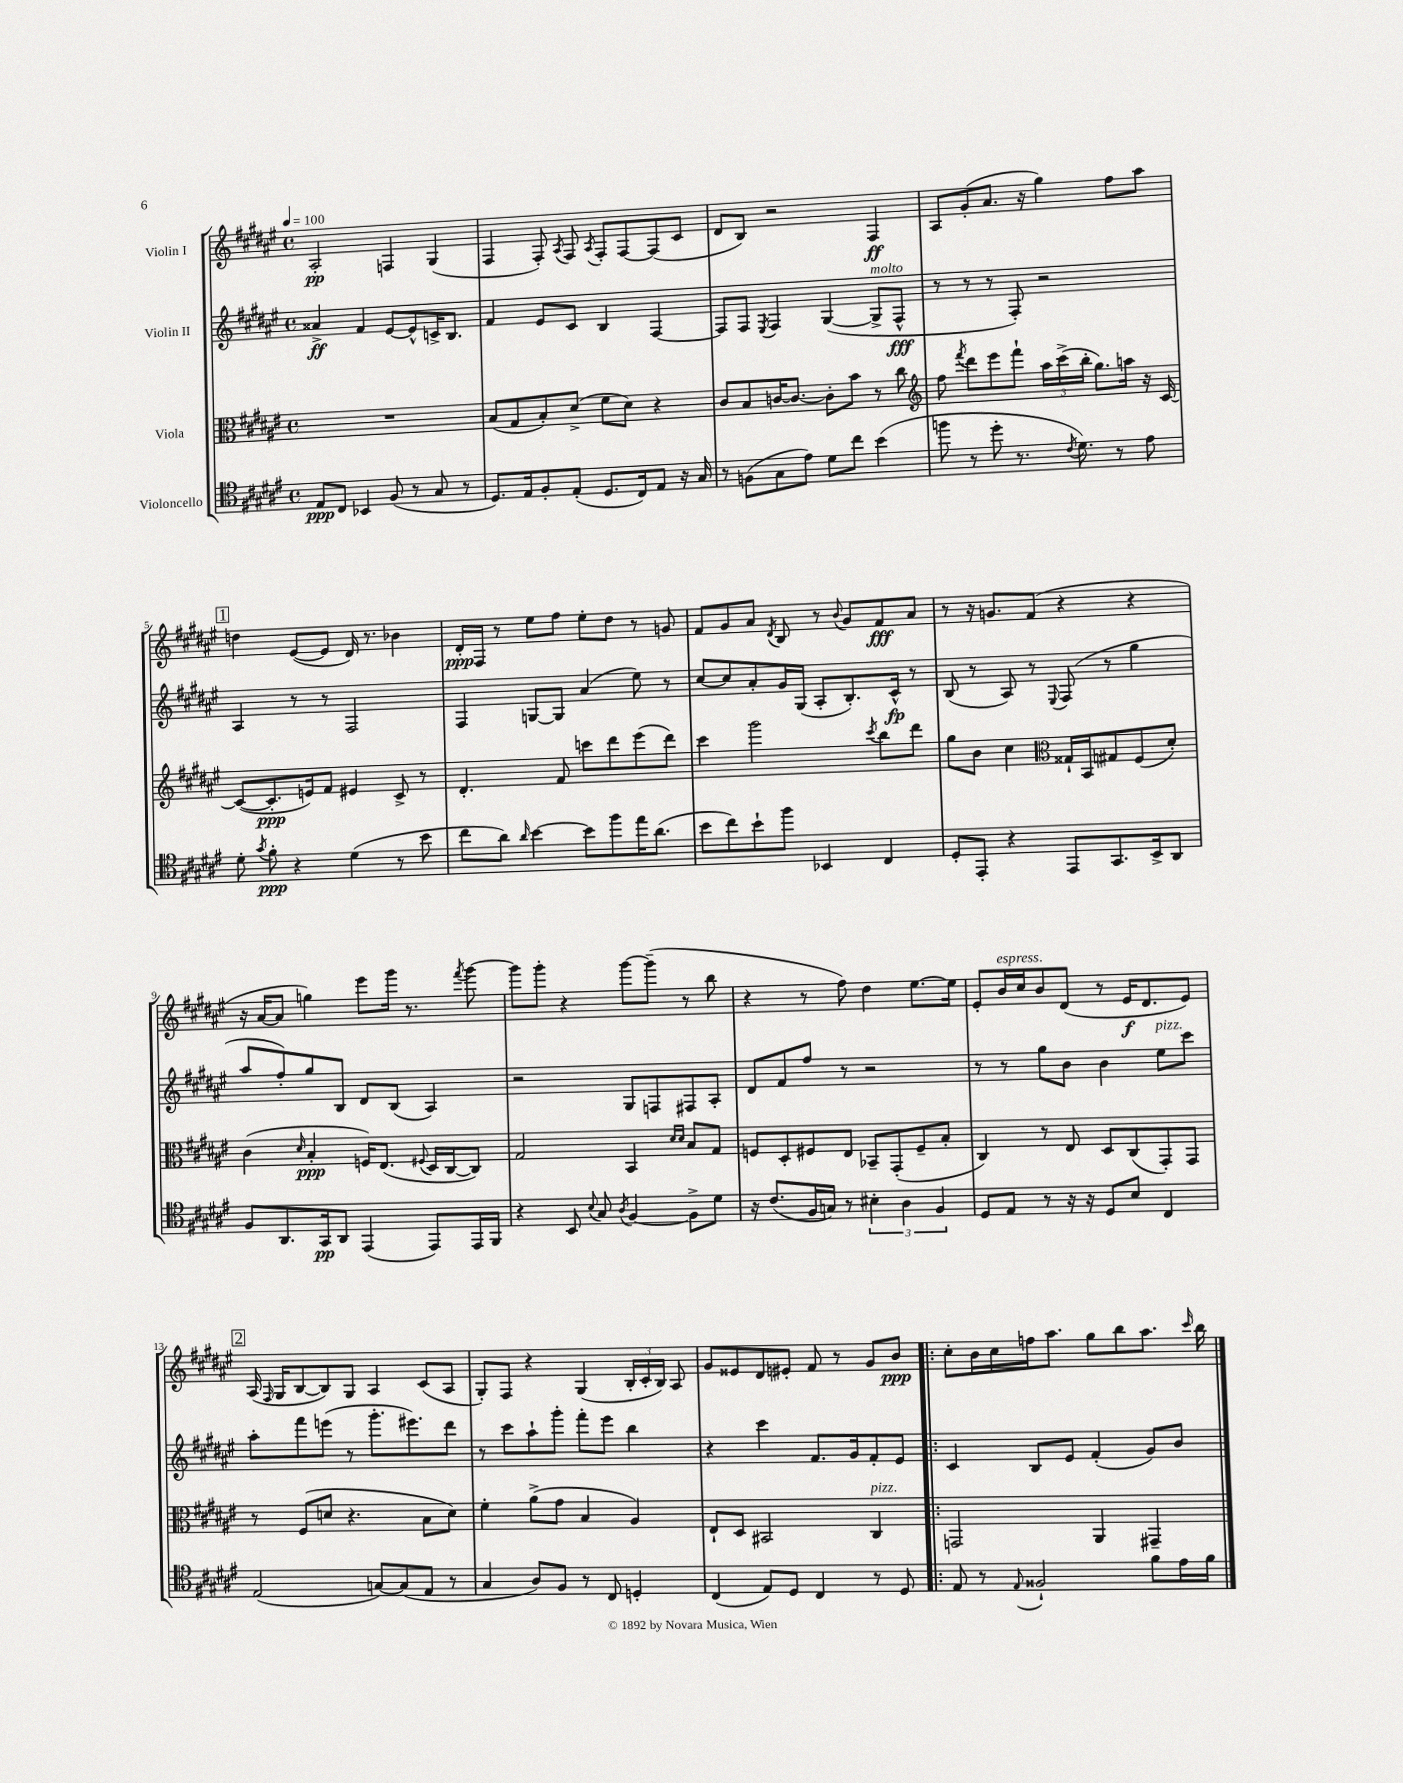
<<
\new StaffGroup <<
\new Staff = "s0" \with { instrumentName = "Violin I" } {
    \clef treble \key fis \major \defaultTimeSignature \time 4/4 \tempo 4 = 100
    \autoBeamOff ais2-.\pp f4 gis4( |
    fis4 fis8-.) \acciaccatura { ais8 } fis8 \acciaccatura { ais8 } fis8[-. fis8~ fis8( cis'8] |
    dis'8[ b8]) r2 fis4\ff |
    ais8[ gis'8-.( ais'8.] r16 gis''4) fis''8[ ais''8] |
    \mark \markup { \box "1" } d''4 eis'8[~( eis'8] dis'16) r8. bes'4 |
    dis'16[-.\ppp fis16] r8 eis''8[ fis''8] eis''8[-. dis''8] r8 g'8 |
    fis'8[ gis'8 ais'8] \acciaccatura { dis'8 } b8 r8 \appoggiatura { b'8 } gis'8[ fis'8\fff ais'8] |
    r8 r16 g'8.[ fis'8]( r4 r4 |
    r16 ais'16[~ ais'8] g''4) eis'''8[ gis'''16] r8. \acciaccatura { fis'''8 } gis'''8~ |
    gis'''8[ gis'''8]-. r4 gis'''8[~ gis'''8]--( r8 b''8 |
    r4 r8 fis''8) dis''4 eis''8.[~ eis''16] |
    eis'8[-. b'16^\markup { \italic "espress." } cis''16 b'8 dis'8]( r8 eis'16[\f dis'8. eis'8]) |
    \mark \markup { \box "2" } ais16( \grace { fis16 } gis16[ b8~ b8) gis8] ais4 cis'8[( ais8] |
    gis8[-.) fis8] r4 gis4( \tuplet 3/2 { b16[-. cis'16-. b16]) } ais8 |
    gis'8[ eisis'8 dis'8 eis'8]-. fis'8 r8 gis'8[ b'8]\ppp |
    \bar ".|:" cis''8[-. b'16 cis''16 f''16 ais''8.] gis''8[ b''8 ais''8.] \grace { cis'''16 } b''16 \bar "|." |
}
\new Staff = "s1" \with { instrumentName = "Violin II" } {
    \clef treble \key fis \major \defaultTimeSignature \time 4/4
    \autoBeamOff aisis'4->\ff fis'4 eis'8[~ eis'8-^ c'16-> b8.] |
    fis'4 eis'8[ cis'8] b4 fis4~ |
    fis8[ fis8] \acciaccatura { eis8 } fis4 gis4~( gis8[->^\markup { \italic "molto" } fis8]-^\fff |
    r8 r8 r8 fis8-.) r2 |
    \mark \markup { \box "1" } ais4 r8 r8 fis2 |
    fis4 g8[~ g8] ais'4( eis''8) r8 |
    cis''8[~ cis''8 ais'8-. gis'16 gis16]( ais8[-. b8.-.) cis'16]-^\fp r8 |
    b8( r8 ais8) r8 \appoggiatura { eis8 } fis8( r8 gis''4 |
    ais''8[ fis''8-.) gis''8 b8] dis'8[ b8]( ais4) |
    r2 gis8[ f8 fis8 ais8]-. |
    dis'8[ fis'8 fis''8] r8 r2 |
    r8 r8 gis''8[ b'8] b'4 eis''8[^\markup { \italic "pizz." } cis'''8] |
    \mark \markup { \box "2" } ais''8[-. fis'''8 e'''8]( r8 gis'''8.[-. eis'''8.) dis'''8] |
    r8 cis'''8[ ais''8-! gis'''8]-. fis'''8[-. eis'''8] b''4 |
    r4 cis'''4 fis'8.[ gis'16 fis'8-. eis'8] |
    \bar ".|:" cis'4 b8[ eis'8] fis'4-.( gis'8[) b'8] \bar "|." |
}
\new Staff = "s2" \with { instrumentName = "Viola" } {
    \clef alto \key fis \major \defaultTimeSignature \time 4/4
    \autoBeamOff R1 |
    b8[( gis8 b8-.) dis'8]->( fis'8[ dis'8]) r4 |
    cis'8[ b8 c'16~ c'8.]~ c'8[-. b'8] r8 cis''8 |
    \clef treble fis''8 \acciaccatura { fis'''8 } dis'''8[ eis'''8 fis'''8]-! \tuplet 3/2 { ais''16[ cis'''16->( b''16]-. } gis''8.[) a''16] r16 cis'16~ |
    \mark \markup { \box "1" } cis'8[~( cis'8.-.\ppp e'16) fis'8] eis'4 cis'8-> r8 |
    dis'4.-. fis'8 c'''8[ dis'''8 eis'''8( dis'''8]) |
    cis'''4 gis'''2 \acciaccatura { cis'''8 } b''8[ dis'''8] |
    gis''8[ b'8] cis''4 \clef alto gisis16[-! b,16 gis8 fis8( dis'8]-.) |
    cis'4( \grace { dis'16 } b4-.\ppp f16[) eis8.]( \appoggiatura { fis8 } dis16[ cis16~ cis8]) |
    gis2 b,4 \grace { dis'16[ dis'16] } b8[ gis8] |
    f8[ dis8-. fis8 eis8] bes,8[-- gis,8-.( fis8-- b8]-. |
    cis4) r8 eis8 dis8[ cis8( gis,8-.) gis,8] |
    \mark \markup { \box "2" } r8 fis8[( d'8] r4. b8[ d'8]) |
    fis'4-. ais'8[->( gis'8] b4 ais4) |
    eis8[-! dis8] bis,2 cis4^\markup { \italic "pizz." } |
    \bar ".|:" g,2 ais,4 gis,4-- \bar "|." |
}
\new Staff = "s3" \with { instrumentName = "Violoncello" } {
    \clef tenor \key fis \major \defaultTimeSignature \time 4/4
    \autoBeamOff eis8[\ppp cis8] bes,4 fis8( r8 gis8 r8 |
    dis8.[) eis16 fis8-. eis8]-.( dis8.[ cis16) eis8] r16 gis16 |
    r8 f8[( gis8 eis'8]) dis'8[ cis''8] b'4( |
    f''8 r8 dis''8-. r8. \acciaccatura { cis'8 } dis'8.) r8 eis'8 |
    \mark \markup { \box "1" } dis'8-. \acciaccatura { gis'8 } fis'8-.\ppp r4 dis'4( r8 b'8 |
    cis''8[ ais'8]) \grace { ais'16 } b'4~ b'8[ fis''8 eis''16 ais'8.]( |
    b'8[ cis''8) b'8-! fis''8] bes,4 cis4 |
    dis8[-. eis,8]-. r4 eis,8[ gis,8. b,16-> ais,8] |
    fis8[ ais,8. gis,16\pp ais,8] eis,4( eis,8[) eis,16 fis,16] |
    r4 b,8 \appoggiatura { b8 } gis8 \acciaccatura { ais8 } fis4~ fis8[-> dis'8] |
    r16 cis'8.[( fis16 g16]) r8 \tuplet 3/2 { bis4-. ais4 fis4 } |
    dis8[ eis8] r8 r16 r16 dis8[ b8] cis4 |
    \mark \markup { \box "2" } eis2( g8[~) g8( eis8] r8 |
    gis4 ais8[) fis8] r8 cis8 d4-. |
    cis4( eis8[) dis8] cis4 r8 dis8 |
    \bar ".|:" eis8 r8 \appoggiatura { eis8 } fisis2-! fis'8[ eis'16 fis'16] \bar "|." |
}
>>
>>
